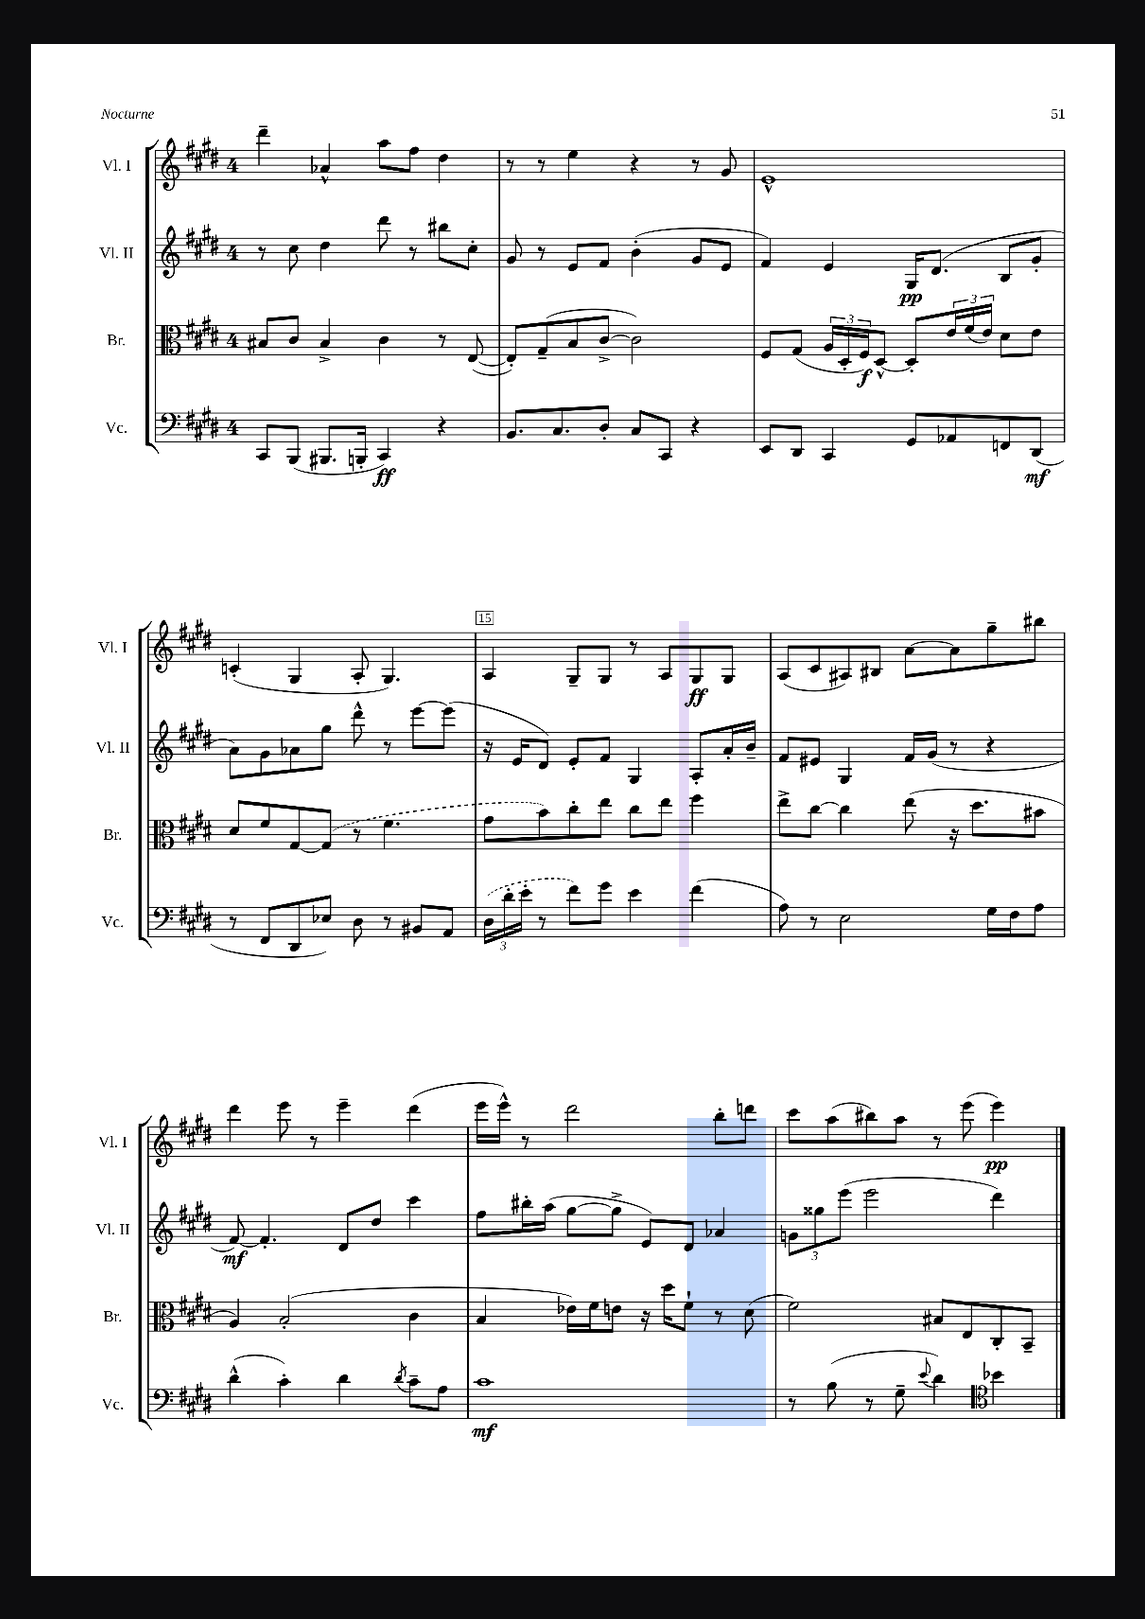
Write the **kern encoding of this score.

**kern	**dynam	**kern	**dynam	**kern	**dynam	**kern	**dynam
*part4	*part4	*part3	*part3	*part2	*part2	*part1	*part1
*staff4	*staff4	*staff3	*staff3	*staff2	*staff2	*staff1	*staff1
*I"Vc.	*	*I"Br.	*	*I"Vl. II	*	*I"Vl. I	*
*I'Vc.	*	*I'Br.	*	*I'Vl. II	*	*I'Vl. I	*
*clefF4	*	*clefC3	*	*clefG2	*	*clefG2	*
*k[f#c#g#d#]	*	*k[f#c#g#d#]	*	*k[f#c#g#d#]	*	*k[f#c#g#d#]	*
*M4/4	*	*M4/4	*	*M4/4	*	*M4/4	*
=11	=11	=11	=11	=11	=11	=11	=11
8CC#/L	.	8B#X/L	.	8r	.	4ddd#~\	.
(8BBB/J	.	8c#/J	.	8cc#\	.	.	.
8.BBB#X/L	.	4B#^/	.	4dd#\	.	4a-X^^/	.
16BBBn'/Jk	.	.	.	.	.	.	.
4CC#/)	ff	4c#\	.	8ddd#\	.	8aa\L	.
.	.	.	.	8r	.	8ff#\J	.
4r	.	8r	.	8bb#X\L	.	4dd#\	.
.	.	([8E/	.	8cc#'\J	.	.	.
=12	=12	=12	=12	=12	=12	=12	=12
8.BB/L	.	8E'/L])	.	8g#/	.	8r	.
.	.	(8G#~/	.	8r	.	8r	.
8.C#/	.	.	.	.	.	.	.
.	.	8B/	.	8e/L	.	4ee\	.
8D#'/J	.	[8c#^/J	.	8f#/J	.	.	.
8C#/L	.	2c#\])	.	(4b'\	.	4r	.
8CC#/J	.	.	.	.	.	.	.
4r	.	.	.	8g#/L	.	8r	.
.	.	.	.	8e/J	.	8g#/	.
=13	=13	=13	=13	=13	=13	=13	=13
8EE/L	.	8F#/L	.	4f#/)	.	1e^^	.
8DD#/J	.	(8G#/J	.	.	.	.	.
4CC#/	.	24A/LL	.	4e/	.	.	.
.	.	24D#'/	.	.	.	.	.
.	.	24F#/J)	f	.	.	.	.
.	.	[8D#^^/J	.	.	.	.	.
8GG#/L	.	8D#'/L]	.	16G#/KL	pp	.	.
.	.	.	.	(8.d#/J	.	.	.
8AA-X/	.	24e/L	.	.	.	.	.
.	.	(24f#/	.	.	.	.	.
.	.	24e/JJ)	.	.	.	.	.
8FFn/	.	8d#\L	.	8B/L	.	.	.
(8DD#/J	mf	8e\J	.	8g#'/J	.	.	.
!!LO:LB:g=z
=14	=14	=14	=14	=14	=14	=14	=14
8r	.	8d#/L	.	8a\L)	.	(4cn'/	.
8FF#/L	.	8f#/	.	8g#\	.	.	.
8DD#/	.	[8G#/	.	8a-X\	.	4G#/	.
8E-X/J)	.	(8G#/J]	.	8gg#\J	.	.	.
8D#\	.	8r	.	8ddd#^^\	.	8A'/	.
8r	.	4.f#\	.	8r	.	4.G#/)	.
8BB#X/L	.	.	.	[8eee\L	.	.	.
8AA/J	.	.	.	(8eee\J]	.	.	.
=15	=15	=15	=15	=15	=15	=15	=15
(24D#\LL	.	8g#\L	.	16r	.	4A/	.
24d#'\	.	.	.	.	.	.	.
.	.	.	.	16e/KL	.	.	.
24e'\JJ	.	.	.	.	.	.	.
8r	.	8b\)	.	8d#/J)	.	.	.
8f#\L)	.	8cc#'\	.	8e'/L	.	8G#~/L	.
8g#\J	.	8ee\J	.	8f#/J	.	8G#/J	.
4e\	.	8cc#\L	.	4G#/	.	8r	.
.	.	8ee\J	.	.	.	8A/L	.
(4f#\	.	4ff#\	.	8A'/L	.	8G#/	ff
.	.	.	.	16a'/L	.	8G#/J	.
.	.	.	.	16b~/JJ	.	.	.
=16	=16	=16	=16	=16	=16	=16	=16
8A\)	.	8ee^\L	.	8f#/L	.	(8A/L	.
8r	.	[8cc#\J	.	8e#X/J	.	8c#/	.
2E\	.	4cc#\]	.	4G#/	.	8A#X/)	.
.	.	.	.	.	.	8B#X/J	.
.	.	(8ee\	.	16f#/LL	.	[8a\L	.
.	.	.	.	(16g#/JJ	.	.	.
.	.	16r	.	8r	.	8a\]	.
.	.	8.dd#\L	.	.	.	.	.
16G#\LL	.	.	.	4r	.	8gg#~\	.
16F#\J	.	.	.	.	.	.	.
8A\J	.	8b#X\J	.	.	.	8bb#X\J	.
!!LO:LB:g=z
=17	=17	=17	=17	=17	=17	=17	=17
(4d#^^\	.	4A/)	.	[8f#/)	mf	4ddd#\	.
.	.	.	.	4.f#'/]	.	.	.
4c#'\)	.	(2B'/	.	.	.	8eee\	.
.	.	.	.	.	.	8r	.
4d#\	.	.	.	8d#/L	.	4eee~\	.
.	.	.	.	8dd#/J	.	.	.
8qd#/	.	.	.	.	.	.	.
8c#~\L	.	4c#\	.	4ccc#\	.	(4ddd#\	.
8A\J	.	.	.	.	.	.	.
=18	=18	=18	=18	=18	=18	=18	=18
1c#	mf	4B/	.	8ff#\L	.	16eee\LL	.
.	.	.	.	.	.	16eee^^\JJ)	.
.	.	.	.	16bb#X'\L	.	8r	.
.	.	.	.	(16aa\JJ	.	.	.
.	.	16e-X\LL)	.	[8gg#\L	.	2ddd#\	.
.	.	16f#\J	.	.	.	.	.
.	.	8en\J	.	8gg#^\J]	.	.	.
.	.	16r	.	8e/L)	.	.	.
.	.	16dd#\KL	.	.	.	.	.
.	.	8f#`\J	.	8d#/J	.	.	.
.	.	8r	.	4a-X/	.	8bb'\L	.
.	.	(8d#\	.	.	.	8dddn\J	.
=19	=19	=19	=19	=19	=19	=19	=19
8r	.	2f#\)	.	12gn\L	.	8ccc#\L	.
.	.	.	.	12gg##X\	.	.	.
(8B\	.	.	.	.	.	(8aa\	.
.	.	.	.	(12eee\J	.	.	.
8r	.	.	.	2eee\	.	8bb#X\)	.
8G#~\	.	.	.	.	.	8aa\J	.
8qqe/	.	.	.	.	.	.	.
4d#\)	.	8B#X/L	.	.	.	8r	.
.	.	8E/	.	.	.	(8eee\	.
*clefC4	*	*	*	*	*	*	*
4b-X\	.	8C#'/	.	4ddd#\)	.	4eee\)	pp
.	.	8BB~/J	.	.	.	.	.
==	==	==	==	==	==	==	==
*-	*-	*-	*-	*-	*-	*-	*-
